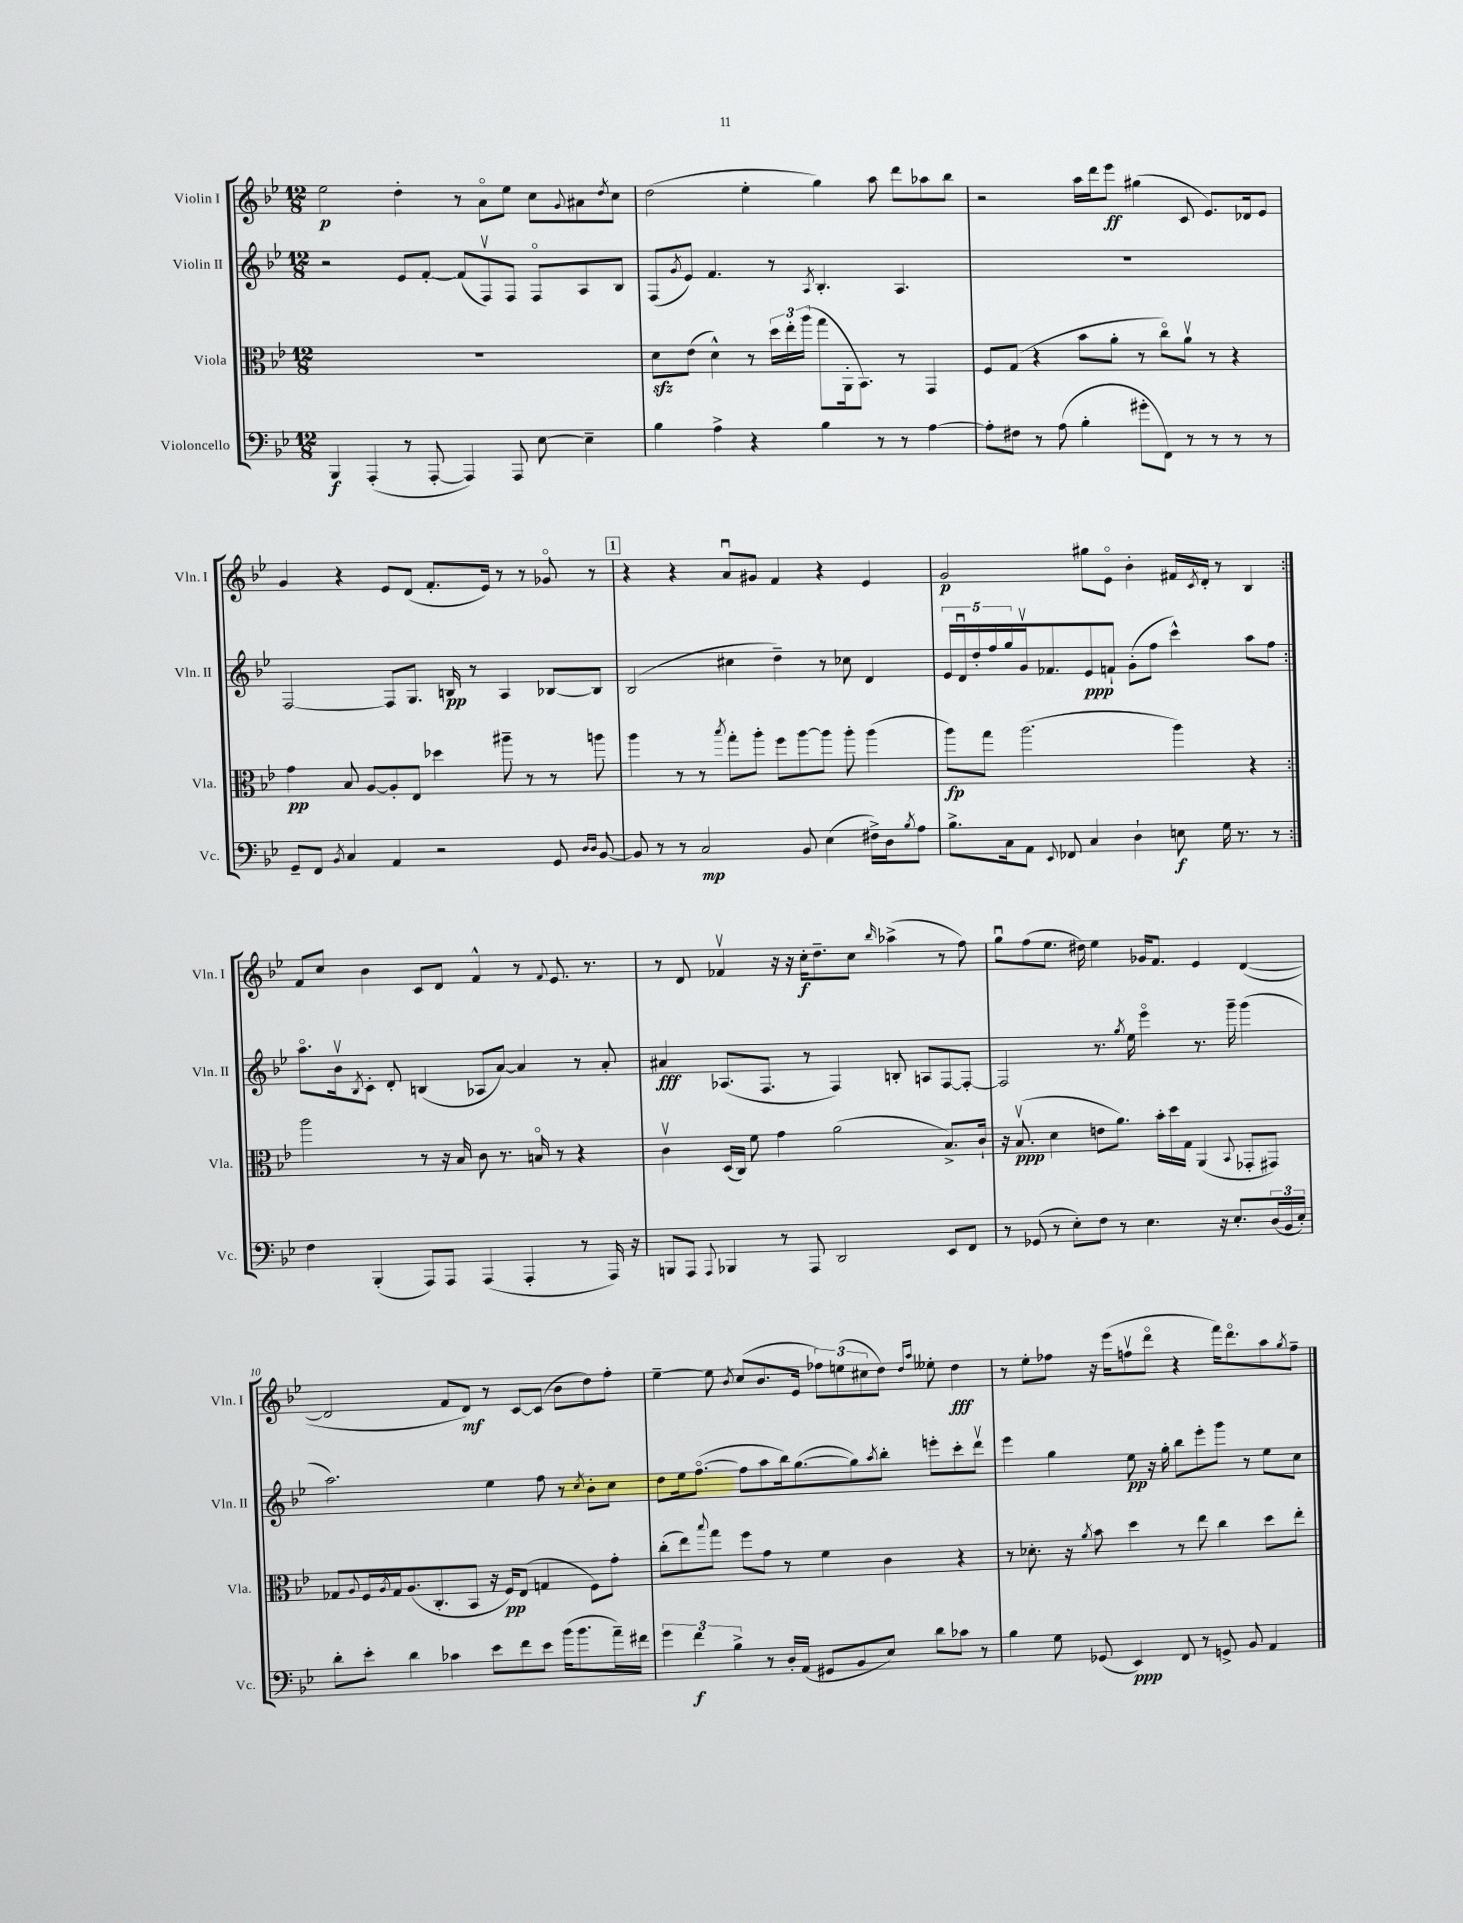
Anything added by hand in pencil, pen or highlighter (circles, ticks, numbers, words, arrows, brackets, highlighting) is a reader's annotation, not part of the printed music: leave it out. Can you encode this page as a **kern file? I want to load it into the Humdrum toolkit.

**kern	**dynam	**kern	**dynam	**kern	**dynam	**kern	**dynam
*part4	*part4	*part3	*part3	*part2	*part2	*part1	*part1
*staff4	*staff4	*staff3	*staff3	*staff2	*staff2	*staff1	*staff1
*I"Violoncello	*	*I"Viola	*	*I"Violin II	*	*I"Violin I	*
*I'Vc.	*	*I'Vla.	*	*I'Vln. II	*	*I'Vln. I	*
*clefF4	*	*clefC3	*	*clefG2	*	*clefG2	*
*k[b-e-]	*	*k[b-e-]	*	*k[b-e-]	*	*k[b-e-]	*
*M12/8	*	*M12/8	*	*M12/8	*	*M12/8	*
=1	=1	=1	=1	=1	=1	=1	=1
4BBB-/	f	1.r	.	2r	.	2ee-\	p
(4AAA'/	.	.	.	.	.	.	.
8r	.	.	.	8e-/L	.	4dd'\	.
[8AAA'/	.	.	.	[8f'/J	.	.	.
4AAA/])	.	.	.	(8f/L]	.	8r	.
.	.	.	.	8Fv/)	.	8a\L	.
8AAA/	.	.	.	8F/J	.	8ee-\J	.
[8E-\	.	.	.	8F/L	.	8cc\L	.
.	.	.	.	.	.	8qqg/	.
4E-~\]	.	.	.	8A/	.	8a#X\	.
.	.	.	.	.	.	8qdd/	.
.	.	.	.	8B-/J	.	8cc\J	.
=2	=2	=2	=2	=2	=2	=2	=2
4B-\	.	8dzz\L	.	(8F/L	.	(2dd\	.
.	.	.	.	8qg/	.	.	.
.	.	(8e-\J	.	8e-/J)	.	.	.
4A^\	.	4d^^\)	.	4.f/	.	.	.
4r	.	8r	.	.	.	4ee-'\	.
.	.	24dd\LL	.	8r	.	.	.
.	.	24ee-'\	.	.	.	.	.
.	.	(24aa\JJ	.	.	.	.	.
.	.	.	.	8qA/	.	.	.
4B-\	.	8gg\L	.	4.B-'/	.	4gg\)	.
.	.	16AA'\k	.	.	.	.	.
.	.	8.BB-\J)	.	.	.	.	.
8r	.	.	.	.	.	8aa\	.
8r	.	8r	.	4.A/	.	8ddd\L	.
[4A\	.	4GG/	.	.	.	8aa-X\	.
.	.	.	.	.	.	8bb-\J	.
=3	=3	=3	=3	=3	=3	=3	=3
8A'\L]	.	8F/L	.	1.r	.	2r	.
8F#X\J	.	(8G/J	.	.	.	.	.
8r	.	4r	.	.	.	.	.
(8A\	.	.	.	.	.	.	.
4B-'\	.	8b-\L	.	.	.	16aa\LL	.
.	.	.	.	.	.	16ddd\J	.
.	.	8a'\J	.	.	.	8eee-\J	ff
8g#X'\L	.	8r	.	.	.	(4gg#X\	.
8FF\J)	.	8cc\L)	.	.	.	.	.
8r	.	8av\J	.	.	.	8c/	.
8r	.	8r	.	.	.	8.e-/L)	.
8r	.	4r	.	.	.	.	.
.	.	.	.	.	.	16d-X/k	.
8r	.	.	.	.	.	8e-/J	.
!!LO:LB:g=z
=4	=4	=4	=4	=4	=4	=4	=4
8GG~/L	.	4g\	pp	[2F/	.	4g/	.
8FF/J	.	.	.	.	.	.	.
8qBB-/	.	.	.	.	.	.	.
4C/	.	8B-/	.	.	.	4r	.
.	.	[8A/L	.	.	.	.	.
4AA/	.	8A'/]	.	8F/L]	.	8e-/L	.
.	.	8E-/J	.	8.G/J	.	(8d/J	.
2r	.	4dd-X\	.	.	.	8.f'/L	.
.	.	.	.	16Bn/	pp	.	.
.	.	.	.	8r	.	.	.
.	.	.	.	.	.	16e-/Jk)	.
.	.	8aa#X~\	.	4A/	.	8r	.
.	.	8r	.	.	.	8r	.
8GG/	.	8r	.	[8B-X/L	.	8g-X/	.
16qqD/LL	.	.	.	.	.	.	.
16qqD/JJ	.	.	.	.	.	.	.
[8BB-/	.	8aan\	.	8B-/J]	.	8r	.
!!LO:REH:place=s1:t=1
=5	=5	=5	=5	=5	=5	=5	=5
8BB-/]	.	4aa\	.	(2B-/	.	4r	.
8r	.	.	.	.	.	.	.
8r	.	8r	.	.	.	4r	.
2C/	mp	8r	.	.	.	.	.
.	.	8qbb-/	.	.	.	.	.
.	.	8gg'\L	.	4cc#X\	.	8au/L	.
.	.	8aa'\J	.	.	.	8g#X/J	.
.	.	8ff\L	.	4dd~\)	.	4f/	.
8BB-/	.	[8aa\	.	.	.	.	.
(4E-\	.	8aa\J]	.	8r	.	4r	.
.	.	8aa'\	.	8cc-X\	.	.	.
16F#X^\LL)	.	(4aa\	.	4d/	.	4e-/	.
16D\J	.	.	.	.	.	.	.
8qB-/	.	.	.	.	.	.	.
8A\J	.	.	.	.	.	.	.
=6	=6	=6	=6	=6	=6	=6	=6
8.B-^\L	.	8aa\L)	fp	20e-/LL	.	2g/	p
.	.	.	.	20du/	.	.	.
.	.	.	.	20dd'/	.	.	.
.	.	8gg\J	.	.	.	.	.
.	.	.	.	20ff/	.	.	.
16C\k	.	.	.	.	.	.	.
.	.	.	.	20gg/	.	.	.
8AA\J	.	(2.aa\	.	16gv/J	.	.	.
.	.	.	.	8.f-X/	.	.	.
8qqEE-/	.	.	.	.	.	.	.
8FF-X/	.	.	.	.	.	.	.
4C/	.	.	.	8e-/	ppp	8gg#X\L	.
.	.	.	.	8fn`/J	.	8e-\J	.
4D`\	.	.	.	(8g'\L	.	4b-'\	.
.	.	.	.	8ff\J	.	.	.
8En\	f	4aa\)	.	4ccc^^\)	.	16f#X/LL	.
.	.	.	.	.	.	8qc/	.
.	.	.	.	.	.	16d'/JJ	.
16G\	.	.	.	.	.	8r	.
8.r	.	.	.	.	.	.	.
.	.	4r	.	8aa\L	.	4B-/	.
8r	.	.	.	8ff\J	.	.	.
!!LO:LB:g=z
=7:|!	=7:|!	=7:|!	=7:|!	=7:|!	=7:|!	=7:|!	=7:|!
4F\	.	2aa\	.	8.aa\L	.	8f/L	.
.	.	.	.	.	.	8cc/J	.
.	.	.	.	16b-v\k	.	.	.
.	.	.	.	8qB-/	.	.	.
(4BBB-'/	.	.	.	8c'\J	.	4b-\	.
.	.	.	.	8d'/	.	.	.
8AAA/L)	.	8r	.	(4Bn/	.	8c/L	.
8AAA/J	.	16r	.	.	.	8d/J	.
.	.	16B-/	.	.	.	.	.
(4AAA/	.	8c\	.	8A-X/L	.	4f^^/	.
.	.	8.r	.	[8a/J)	.	.	.
4AAA'/	.	.	.	4a/]	.	8r	.
.	.	16Bn/	.	.	.	.	.
.	.	.	.	.	.	8qqf/	.
.	.	8r	.	.	.	8.e-/	.
8r	.	4r	.	8r	.	.	.
.	.	.	.	.	.	8.r	.
16AAA/)	.	.	.	8a'/	.	.	.
16r	.	.	.	.	.	.	.
=8	=8	=8	=8	=8	=8	=8	=8
8BBBn/L	.	4cv\	.	4a#X/	fff	8r	.
8AAA/J	.	.	.	.	.	8d/	.
8qqAAA/	.	.	.	.	.	.	.
4BBB-X/	.	(16D/LL	.	(8.A-X/L	.	4f-Xv/	.
.	.	16C/JJ)	.	.	.	.	.
.	.	8f\	.	.	.	.	.
.	.	.	.	8.F/J	.	.	.
8r	.	4g\	.	.	.	16r	.
.	.	.	.	.	.	16r	.
8AAA/	.	.	.	8r	.	16cc'\KL	f
.	.	.	.	.	.	8.dd~\	.
2DD/	.	(2a\	.	4F/)	.	.	.
.	.	.	.	.	.	8cc\J	.
.	.	.	.	.	.	16qqbb-/	.
.	.	.	.	8Bn'/	.	(4aa-X^\	.
.	.	.	.	8An/L	.	.	.
8EE-/L	.	8.B-^/L)	.	[8F/	.	8r	.
8FF/J	.	.	.	8F'/J_	.	8ff\)	.
.	.	16c`/Jk	.	.	.	.	.
=9	=9	=9	=9	=9	=9	=9	=9
8r	.	16r	.	2F/]	.	8ggu\L	.
.	.	(8.B-v/	ppp	.	.	.	.
(8GG-X/	.	.	.	.	.	(8ff\	.
8r	.	4d\	.	.	.	8.ee-\J	.
8E-'\L)	.	.	.	.	.	.	.
.	.	.	.	.	.	16dd#X\)	.
8F\J	.	8en\L	.	8.r	.	4ee-\	.
8r	.	8.a\J)	.	.	.	.	.
.	.	.	.	8qgg/	.	.	.
.	.	.	.	16ee-\	.	.	.
4.E-\	.	.	.	4eee-\	.	16g-X/KL	.
.	.	16b-'\LL	.	.	.	8.f/J	.
.	.	16dd\	.	.	.	.	.
.	.	16G\JJ	.	.	.	.	.
.	.	(4AA/	.	8.r	.	4e-/	.
16r	.	.	.	.	.	.	.
8.E-'/L	.	.	.	16ggg~\	.	.	.
.	.	8qqBB-/	.	.	.	.	.
.	.	8GG-X'/L	.	(4ggg\	.	([4d/	.
(24D/L	.	8GG#X/J)	.	.	.	.	.
24BB-/	.	.	.	.	.	.	.
24E-'/JJ)	.	.	.	.	.	.	.
!!LO:LB:g=z
=10	=10	=10	=10	=10	=10	=10	=10
8d'\L	.	8G-X/L	.	2.aa\)	.	2d/]	.
.	.	8qqA/	.	.	.	.	.
8e-'\J	.	16F/L	.	.	.	.	.
.	.	8qA/	.	.	.	.	.
.	.	16G-/J	.	.	.	.	.
4d\	.	(8.A/	.	.	.	.	.
.	.	8.C'/	.	.	.	.	.
4c-X\	.	.	.	.	.	8f/L	.
.	.	8BB-/J	.	.	.	8d/J)	mf
8e-\L	.	16r	.	4ee-\	.	8r	.
.	.	16F/KL)	pp	.	.	.	.
8f\	.	(8E-/J	.	.	.	[8c/L	.
8e-\J	.	4Gn/	.	8ff\	.	(8c/J]	.
(16b-\KL	.	.	.	8r	.	8b-\L	.
8.b-\	.	.	.	.	.	.	.
.	.	.	.	8qcc/	.	.	.
.	.	8F\L)	.	8b-'\L	.	8dd\)	.
16a~\L)	.	8g'\J	.	8cc\J	.	8ff'\J	.
16f#X\JJ	.	.	.	.	.	.	.
=11	=11	=11	=11	=11	=11	=11	=11
6g\	.	(8cc'\L	.	8dd\L	.	[4ee-~\	.
.	.	8ee-\)	.	16ee-\k	.	.	.
6f\	f	.	.	.	.	.	.
.	.	.	.	([8.ff\J	.	.	.
.	.	8qqbb-/	.	.	.	.	.
.	.	8gg\J	.	.	.	8ee-\]	.
6B-^\	.	.	.	.	.	.	.
.	.	.	.	.	.	8qb-/	.
.	.	8ff\L	.	8ff\L]	.	(8cc/L	.
8r	.	8g\J	.	8aa\	.	8.b-/	.
16D'/LL	.	8r	.	16bb-\k)	.	.	.
(16AA/JJ	.	.	.	([8.gg\	.	16e-/Jk	.
8GG#X/L	.	4f\	.	.	.	12ff-X\L)	.
.	.	.	.	.	.	(12een\	.
8BB-/	.	.	.	8gg\])	.	.	.
.	.	.	.	.	.	12cc#X\	.
.	.	.	.	8qaa/	.	.	.
8E-/J)	.	4c\	.	8bb-'\J	.	8dd\J)	.
.	.	.	.	.	.	16qqdd/LL	.
.	.	.	.	.	.	16qqaa/JJ	.
8d\L	.	.	.	8eeen'\L	.	8ee--X'\	.
8c-X\J	.	4r	.	8ccc'\	.	4dd\	fff
8r	.	.	.	8dddv\J	.	.	.
=12	=12	=12	=12	=12	=12	=12	=12
4B-\	.	8r	.	4eee-\	.	8r	.
.	.	8.d-X'\	.	.	.	8ee-'\L	.
8G\	.	.	.	4gg\	.	8ff-X\J	.
.	.	16r	.	.	.	.	.
.	.	8qa/	.	.	.	.	.
(8GG-X/	.	8b-\	.	.	.	16r	.
.	.	.	.	.	.	(16eee-\KL	.
4EE-/)	ppp	4dd\	.	8ee-\	pp	8ffnv\	.
.	.	.	.	16r	.	8ddd\J	.
.	.	.	.	16gg'\	.	.	.
8FF/	.	8r	.	8bb-\L	.	4r	.
8r	.	8ee-\	.	8eee-'\	.	.	.
8GGn^/	.	4cc\	.	8ggg\J	.	16fff\KL)	.
.	.	.	.	.	.	8.ddd\	.
8BB-/	.	.	.	8r	.	.	.
4AA/	.	8dd\L	.	8ee-\L	.	8aa\	.
.	.	.	.	.	.	8qgg/	.
.	.	8ee-'\J	.	8cc\J	.	8ff~\J	.
==	==	==	==	==	==	==	==
*-	*-	*-	*-	*-	*-	*-	*-
